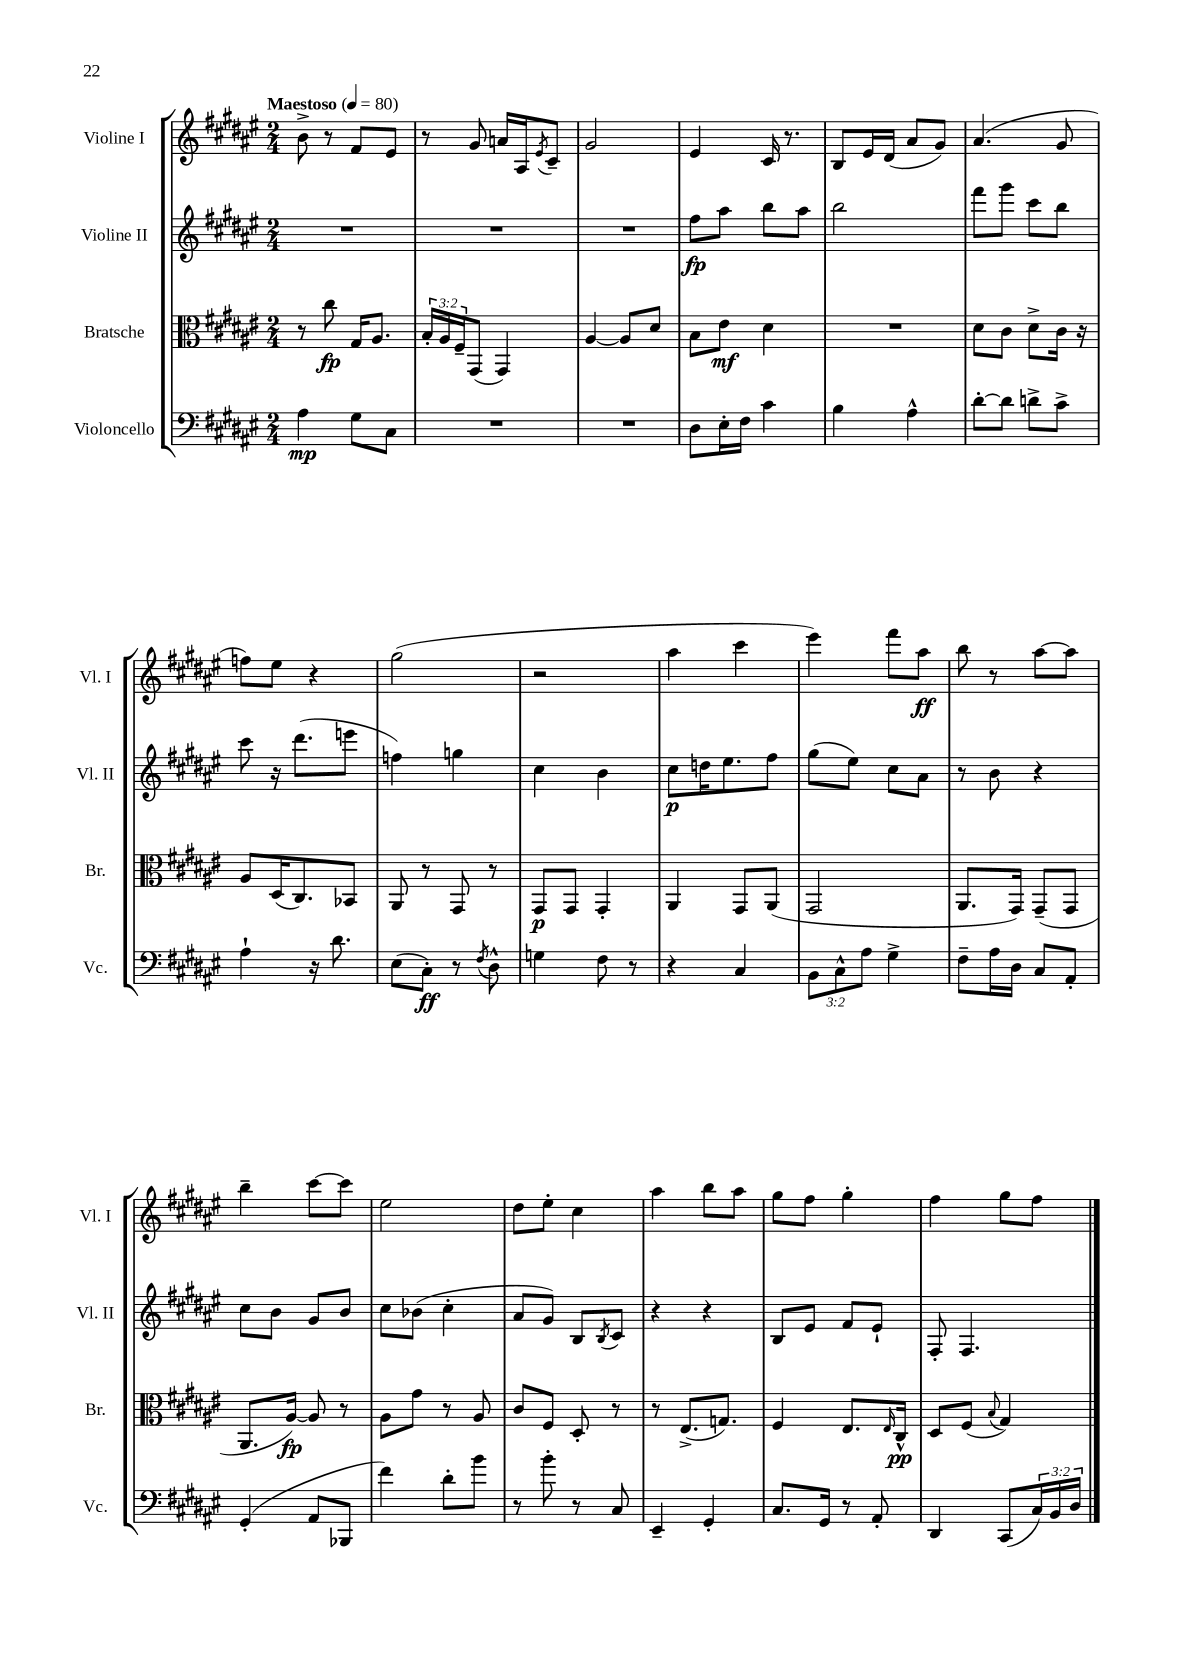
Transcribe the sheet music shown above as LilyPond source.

<<
\new StaffGroup <<
\new Staff = "s0" \with { instrumentName = "Violine I" shortInstrumentName = "Vl. I" } {
    \clef treble \key fis \major \numericTimeSignature \time 2/4 \tempo "Maestoso" 4 = 80
    b'8-> r8 fis'8 eis'8 |
    r8 gis'8 a'16 ais16 \acciaccatura { eis'8 } cis'8-- |
    gis'2 |
    eis'4 cis'16 r8. |
    b8 eis'16 dis'16( ais'8 gis'8) |
    ais'4.( gis'8 |
    f''8) eis''8 r4 |
    gis''2( |
    r2 |
    ais''4 cis'''4 |
    eis'''4) fis'''8 ais''8\ff |
    b''8 r8 ais''8~ ais''8 |
    b''4-- cis'''8~ cis'''8 |
    eis''2 |
    dis''8 eis''8-. cis''4 |
    ais''4 b''8 ais''8 |
    gis''8 fis''8 gis''4-. |
    fis''4 gis''8 fis''8 \bar "|." |
}
\new Staff = "s1" \with { instrumentName = "Violine II" shortInstrumentName = "Vl. II" } {
    \clef treble \key fis \major \numericTimeSignature \time 2/4
    R2 |
    R2 |
    R2 |
    fis''8\fp ais''8 b''8 ais''8 |
    b''2 |
    fis'''8 gis'''8 cis'''8 b''8 |
    cis'''8 r16 dis'''8.( e'''8 |
    f''4) g''4 |
    cis''4 b'4 |
    cis''8\p d''16 eis''8. fis''8 |
    gis''8( eis''8) cis''8 ais'8 |
    r8 b'8 r4 |
    cis''8 b'8 gis'8 b'8 |
    cis''8 bes'8( cis''4-. |
    ais'8 gis'8) b8 \acciaccatura { b8 } cis'8 |
    r4 r4 |
    b8 eis'8 fis'8 eis'8-! |
    fis8-. fis4. \bar "|." |
}
\new Staff = "s2" \with { instrumentName = "Bratsche" shortInstrumentName = "Br." } {
    \clef alto \key fis \major \numericTimeSignature \time 2/4 \override Staff.TupletNumber.text = #tuplet-number::calc-fraction-text
    r8 cis''8\fp gis16 ais8. |
    \tuplet 3/2 { b16-. ais16 fis16-- } gis,8( gis,4) |
    ais4~ ais8 dis'8 |
    b8 eis'8\mf dis'4 |
    R2 |
    dis'8 cis'8 dis'8-> cis'16 r16 |
    ais8 dis16( cis8.) bes,8 |
    ais,8 r8 gis,8 r8 |
    gis,8\p gis,8 gis,4-. |
    ais,4 gis,8 ais,8( |
    gis,2 |
    ais,8. gis,16) gis,8--( gis,8 |
    ais,8. ais16~\fp) ais8 r8 |
    ais8 gis'8 r8 ais8 |
    cis'8 fis8 dis8-. r8 |
    r8 eis8.->( g8.) |
    fis4 eis8. \grace { eis16 } cis16-^\pp |
    dis8 fis8( \appoggiatura { b8 } gis4) \bar "|." |
}
\new Staff = "s3" \with { instrumentName = "Violoncello" shortInstrumentName = "Vc." } {
    \clef bass \key fis \major \numericTimeSignature \time 2/4 \override Staff.TupletNumber.text = #tuplet-number::calc-fraction-text
    ais4\mp gis8 cis8 |
    R2 |
    R2 |
    dis8 eis16-. fis16 cis'4 |
    b4 ais4-^ |
    dis'8~-. dis'8 d'8-> cis'8-> |
    ais4-! r16 dis'8. |
    eis8( cis8-.\ff) r8 \acciaccatura { fis8 } dis8-^ |
    g4 fis8 r8 |
    r4 cis4 |
    \tuplet 3/2 { b,8 cis8-^ ais8 } gis4-> |
    fis8-- ais16 dis16 cis8 ais,8-. |
    gis,4-.( ais,8 bes,,8 |
    fis'4) dis'8-. b'8 |
    r8 b'8-. r8 cis8 |
    eis,4-- gis,4-. |
    cis8. gis,16 r8 ais,8-. |
    dis,4 cis,8( \tuplet 3/2 { cis16) b,16 dis16 } \bar "|." |
}
>>
>>
\layout { \context { \Score \remove "Bar_number_engraver" } }
